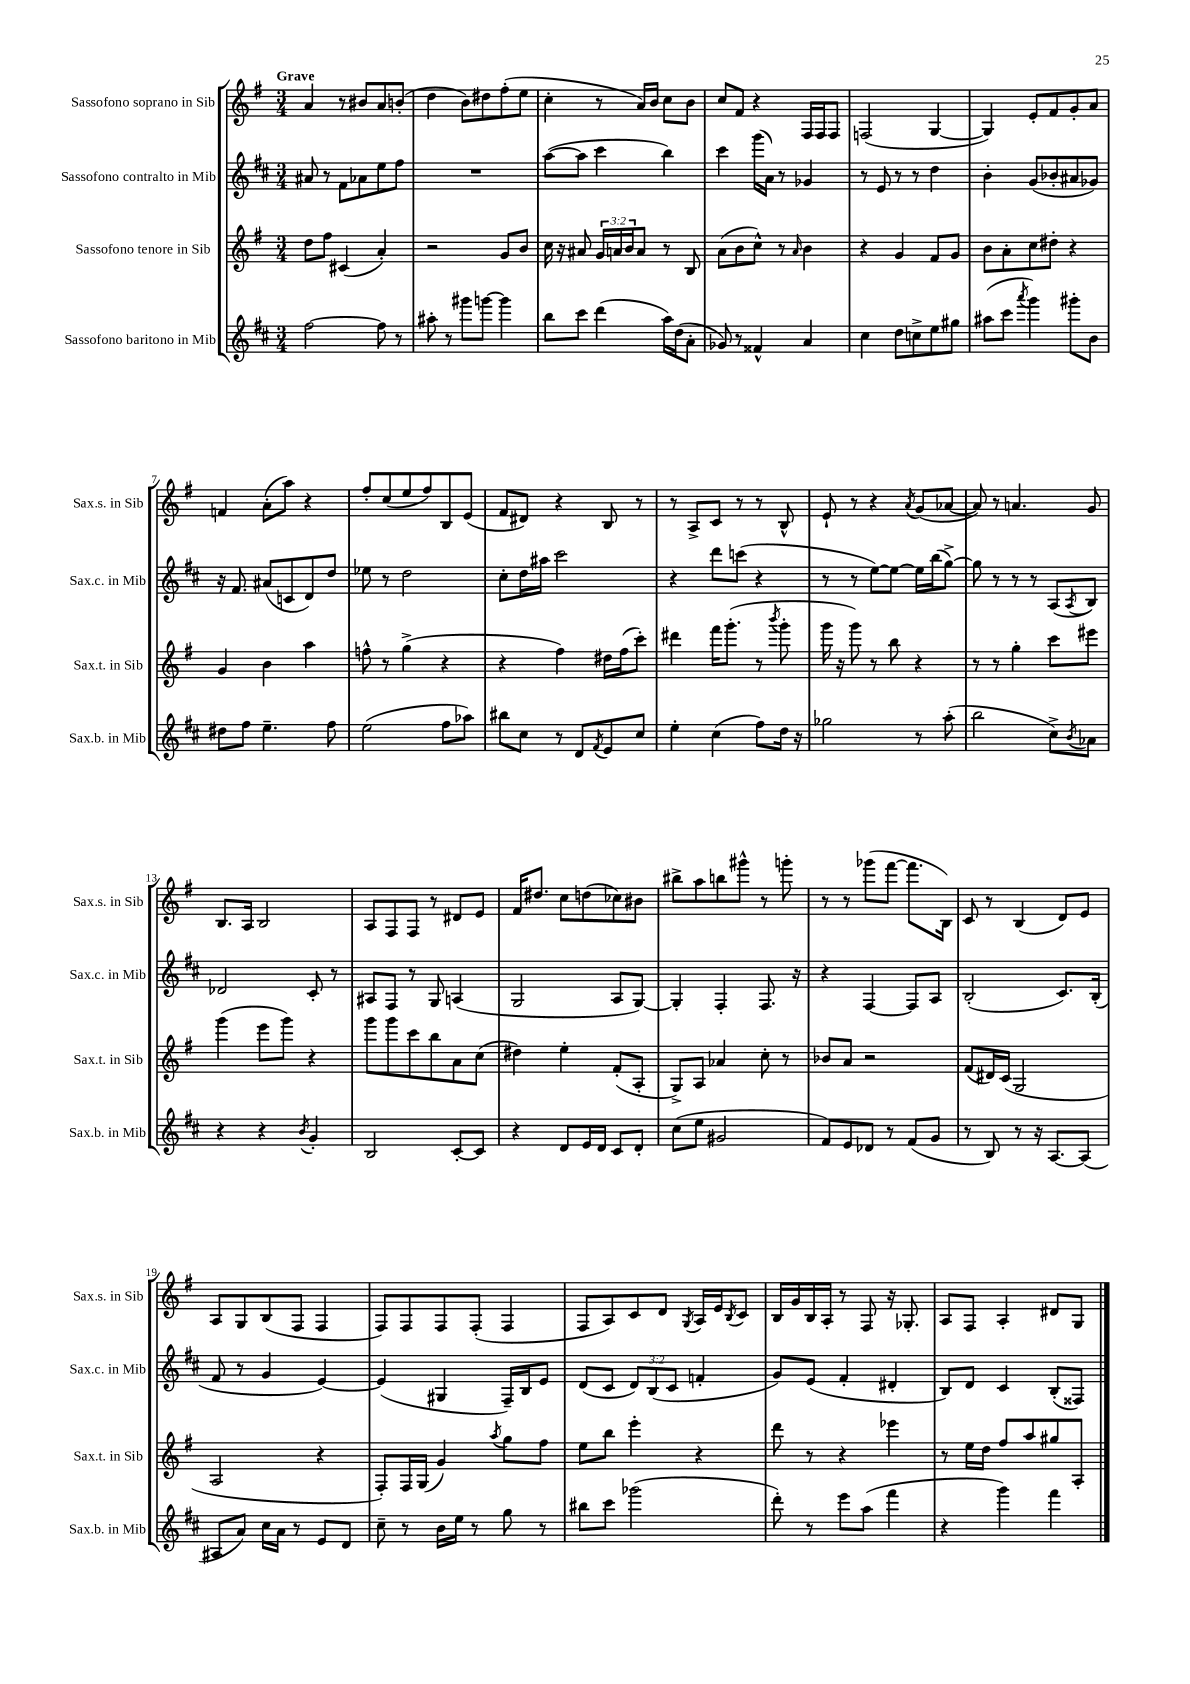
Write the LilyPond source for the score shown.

<<
\new StaffGroup <<
\new Staff = "s0" \with { instrumentName = "Sassofono soprano in Sib" shortInstrumentName = "Sax.s. in Sib" } {
    \clef treble \key g \major \numericTimeSignature \time 3/4 \tempo "Grave"
    a'4 r8 bis'8 a'8 b'8-.( |
    d''4 b'8) dis''8 fis''8-.( e''8 |
    c''4-. r8 a'16) b'16 c''8 b'8 |
    c''8 fis'8 r4 fis16 fis16 fis8 |
    f2( g4~ |
    g4) e'8-. fis'8 g'8-. a'8 |
    f'4 a'8-.( a''8) r4 |
    fis''8-. c''8( e''8 fis''8) b8 e'8( |
    fis'8 dis'8) r4 b8 r8 |
    r8 a8-> c'8 r8 r8 b8-^ |
    e'8-! r8 r4 \acciaccatura { a'8 } g'8( aes'8~ |
    aes'8) r8 a'4. g'8 |
    b8. a16 b2 |
    a8 fis8 fis8 r8 dis'8 e'8 |
    fis'16 dis''8. c''8 d''8( ces''8) bis'8 |
    bis''8-> a''8 b''8 gis'''8-^ r8 g'''8-. |
    r8 r8 ges'''8( fis'''8~ fis'''8. b16) |
    c'8 r8 b4( d'8) e'8 |
    a8 g8 b8( fis8 fis4 |
    fis8) fis8 fis8 fis8-.( fis4 |
    fis8 a8) c'8 d'8 \acciaccatura { g8 } a16 e'16 \acciaccatura { b8 } c'8 |
    b16 g'16 b16 a16-. r8 fis8 r16 ges8.-. |
    a8 fis8 a4-. dis'8 g8 \bar "|." |
}
\new Staff = "s1" \with { instrumentName = "Sassofono contralto in Mib" shortInstrumentName = "Sax.c. in Mib" } {
    \clef treble \key d \major \numericTimeSignature \time 3/4 \override Staff.TupletNumber.text = #tuplet-number::calc-fraction-text
    ais'8 r8 fis'8 aes'8 e''8 fis''8 |
    R2. |
    a''8~( a''8 cis'''4 b''4) |
    cis'''4 g'''16( a'16) r8 ges'4 |
    r8 e'8 r8 r8 d''4 |
    b'4-. g'8( bes'8-. ais'8 ges'8) |
    r16 fis'8. ais'8( c'8 d'8) d''8 |
    ees''8 r8 d''2 |
    cis''8-. d''16 ais''16 cis'''2 |
    r4 d'''8 c'''8( r4 |
    r8 r8 e''8~) e''8~ e''16 b''16( g''8~->) |
    g''8 r8 r8 r8 a8( \acciaccatura { a8 } b8) |
    des'2 cis'8-. r8 |
    ais8 fis8 r8 g8 a4( |
    g2 a8 g8~) |
    g4-. fis4-. fis8. r16 |
    r4 fis4~ fis8 a8 |
    b2-.( cis'8.) b16-.( |
    fis'8 r8 g'4 e'4~) |
    e'4( gis4 fis16--) b16 e'8 |
    d'8( cis'8 \tuplet 3/2 { d'8) b8( cis'8 } f'4-. |
    g'8) e'8( fis'4-. dis'4-. |
    b8) d'8 cis'4 b8-.( fisis8) \bar "|." |
}
\new Staff = "s2" \with { instrumentName = "Sassofono tenore in Sib" shortInstrumentName = "Sax.t. in Sib" } {
    \clef treble \key g \major \numericTimeSignature \time 3/4 \override Staff.TupletNumber.text = #tuplet-number::calc-fraction-text
    d''8 fis''8 cis'4( a'4-.) |
    r2 g'8 b'8 |
    c''16 r16 ais'8 \tuplet 3/2 { g'16 a'16 b'16 } a'8 r8 b8 |
    a'8( b'8 c''8-^) r8 \grace { a'16 } b'4 |
    r4 g'4 fis'8 g'8 |
    b'8 a'8-. c''8 dis''8-. r4 |
    g'4 b'4 a''4 |
    f''8-^ r8 g''4->( r4 |
    r4 fis''4) dis''16 fis''16( c'''8-.) |
    dis'''4 fis'''16 g'''8.-.( r8 \acciaccatura { b'''8 } g'''8-. |
    g'''16 r16 g'''8) r8 b''8 r4 |
    r8 r8 g''4-. c'''8 eis'''8 |
    g'''4( e'''8 g'''8) r4 |
    g'''8 g'''8 c'''8 b''8 a'8 c''8( |
    dis''4) e''4-. fis'8-.( a8-. |
    g8->) a8 aes'4 c''8-. r8 |
    bes'8 a'8 r2 |
    fis'8( dis'16) c'16( g2 |
    a2 r4 |
    fis8-.) fis16 g16( g'4) \acciaccatura { a''8 } g''8 fis''8 |
    e''8 b''8 e'''4-. r4 |
    d'''8 r8 r4 ees'''4 |
    r8 e''16 d''16 fis''8 a''8 gis''8 a8-. \bar "|." |
}
\new Staff = "s3" \with { instrumentName = "Sassofono baritono in Mib" shortInstrumentName = "Sax.b. in Mib" } {
    \clef treble \key d \major \numericTimeSignature \time 3/4
    fis''2~ fis''8 r8 |
    ais''8-. r8 gis'''8 g'''8~ g'''4 |
    b''8 cis'''8 d'''4( a''16) d''16( a'8-. |
    ges'8) r8 fisis'4-^ a'4 |
    cis''4 d''8 c''8-> e''8 gis''8 |
    ais''8( cis'''8 \acciaccatura { a'''8 } g'''4) gis'''8-. b'8 |
    dis''8 fis''8 e''4.-- fis''8 |
    e''2( fis''8 aes''8) |
    bis''8 cis''8 r8 d'8 \acciaccatura { fis'8 } e'8 cis''8 |
    e''4-. cis''4( fis''8) d''16 r16 |
    ges''2 r8 a''8-.( |
    b''2 cis''8->) \acciaccatura { b'8 } aes'8 |
    r4 r4 \acciaccatura { b'8 } g'4-. |
    b2 cis'8~-. cis'8 |
    r4 d'8 e'16 d'16 cis'8 d'8-. |
    cis''8( e''8 gis'2 |
    fis'8) e'8 des'8 r8 fis'8( g'8 |
    r8 b8) r8 r16 a8.~ a8( |
    ais8 a'8) cis''16 a'16 r8 e'8 d'8 |
    cis''8-- r8 b'16 e''16 r8 g''8 r8 |
    bis''8 cis'''8 ges'''2( |
    d'''8-.) r8 e'''8 a''8( fis'''4 |
    r4 g'''4) fis'''4 \bar "|." |
}
>>
>>
